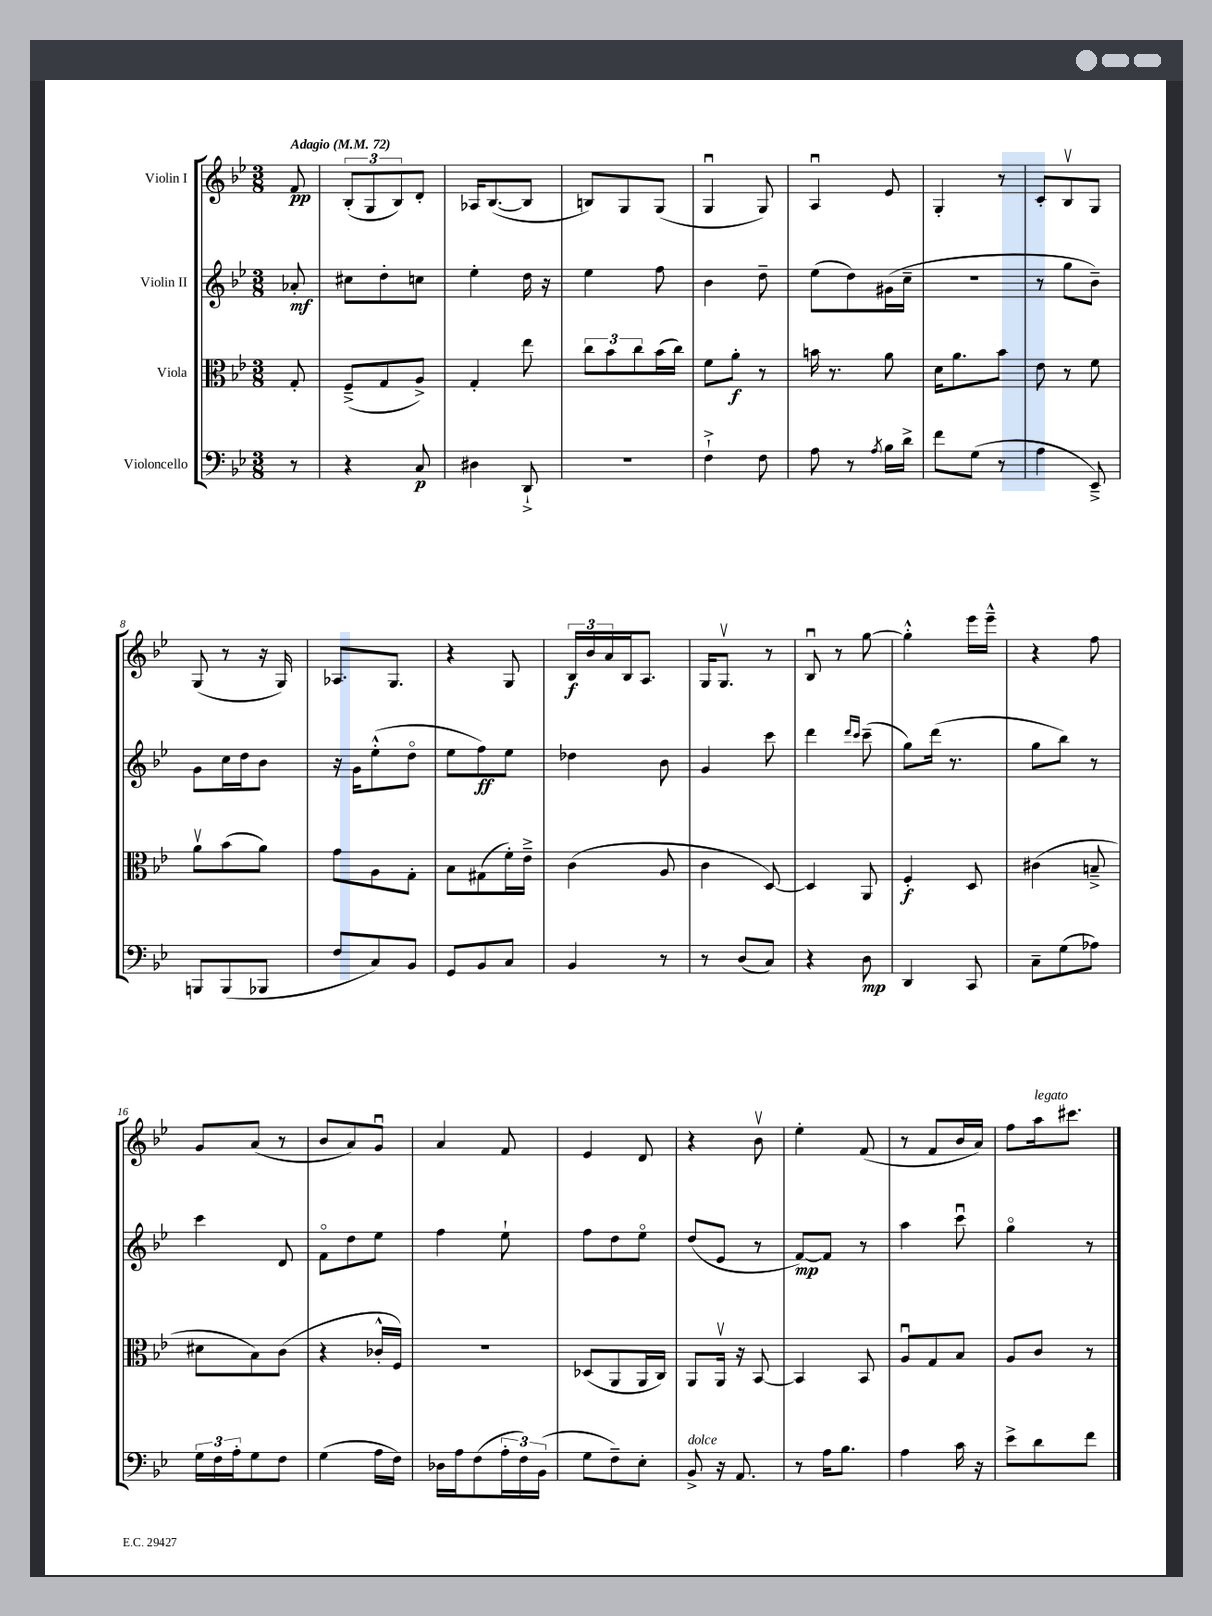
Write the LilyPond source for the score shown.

<<
\new StaffGroup <<
\new Staff = "s0" \with { instrumentName = "Violin I" } {
    \clef treble \key bes \major \numericTimeSignature \time 3/8 \partial 8 \tempo "Adagio" 4 = 72
    f'8\pp |
    \tuplet 3/2 { bes8-.( g8 bes8) } d'8-. |
    aes16 bes8.~( bes8 |
    b8) g8 g8( |
    g4\downbow g8) |
    a4\downbow ees'8 |
    g4-. r8 |
    c'8-. bes8\upbow g8 |
    g8( r8 r16 g16) |
    aes8. g8. |
    r4 g8 |
    \tuplet 3/2 { bes16\f bes'16 a'16 } bes16 a8. |
    g16 g8.\upbow r8 |
    bes8\downbow r8 g''8~ |
    g''4-.-^ ees'''16 ees'''16---^ |
    r4 f''8 |
    g'8 a'8( r8 |
    bes'8 a'8) g'8\downbow |
    a'4 f'8 |
    ees'4 d'8 |
    r4 bes'8\upbow |
    ees''4-. f'8( |
    r8 f'8 bes'16 a'16) |
    f''8 a''16^\markup { \italic "legato" } cis'''8. \bar "|." |
}
\new Staff = "s1" \with { instrumentName = "Violin II" } {
    \clef treble \key bes \major \numericTimeSignature \time 3/8 \partial 8
    aes'8-.\mf |
    cis''8 d''8-. c''8 |
    ees''4-. d''16 r16 |
    ees''4 f''8 |
    bes'4 d''8-- |
    ees''8( d''8) gis'16( c''16-- |
    R4. |
    r8 g''8 bes'8--) |
    g'8 c''16 d''16 bes'8 |
    r16 g'16 ees''8-.-^( d''8\flageolet |
    ees''8 f''8\ff) ees''8 |
    des''4 bes'8 |
    g'4 c'''8 |
    d'''4 \grace { d'''16 c'''16 } c'''8--( |
    g''8) d'''16( r8. |
    g''8 bes''8) r8 |
    c'''4 d'8 |
    f'8\flageolet d''8 ees''8 |
    f''4 ees''8-! |
    f''8 d''8 ees''8\flageolet |
    d''8( ees'8 r8 |
    f'8~\mp) f'8 r8 |
    a''4 c'''8\downbow |
    g''4\flageolet r8 \bar "|." |
}
\new Staff = "s2" \with { instrumentName = "Viola" } {
    \clef alto \key bes \major \numericTimeSignature \time 3/8 \partial 8
    g8-. |
    f8--->( g8 a8->) |
    g4-. ees''8 |
    \tuplet 3/2 { c''8 bes'8 c''8 } bes'16( c''16) |
    f'8 a'8-.\f r8 |
    b'16 r8. a'8 |
    d'16 a'8. bes'8 |
    ees'8 r8 f'8 |
    a'8\upbow bes'8( a'8) |
    g'8 a8 g8-. |
    bes8 gis8( f'16-.) ees'16---> |
    c'4( a8 |
    c'4 d8~) |
    d4 a,8 |
    f4-.\f d8 |
    cis'4( b8---> |
    dis'8 bes8) c'8( |
    r4 ces'16-.-^ f16) |
    R4. |
    des8( a,8 a,16 c16) |
    a,8 a,16\upbow r16 bes,8~ |
    bes,4 bes,8 |
    a8\downbow g8 bes8 |
    a8 c'8 r8 \bar "|." |
}
\new Staff = "s3" \with { instrumentName = "Violoncello" } {
    \clef bass \key bes \major \numericTimeSignature \time 3/8 \partial 8
    r8 |
    r4 c8\p |
    dis4 d,8-!-> |
    R4. |
    f4-!-> f8 |
    a8 r8 \acciaccatura { a8 } bes16 d'16-> |
    f'8 g8( r8 |
    a4 ees,8--->) |
    b,,8 b,,8( bes,,8 |
    f8 c8) bes,8 |
    g,8 bes,8 c8 |
    bes,4 r8 |
    r8 d8( c8) |
    r4 d8\mp |
    d,4 c,8 |
    c8-- g8( aes8) |
    \tuplet 3/2 { g16 f16 a16-. } g8 f8 |
    g4( a16 f16) |
    des16 a16 f8( \tuplet 3/2 { a16-. f16) bes,16( } |
    g8 f8--) ees8-. |
    bes,8->^\markup { \italic "dolce" } r16 a,8. |
    r8 a16 bes8. |
    a4 c'16 r16 |
    ees'8-> d'8 f'8 \bar "|." |
}
>>
>>
